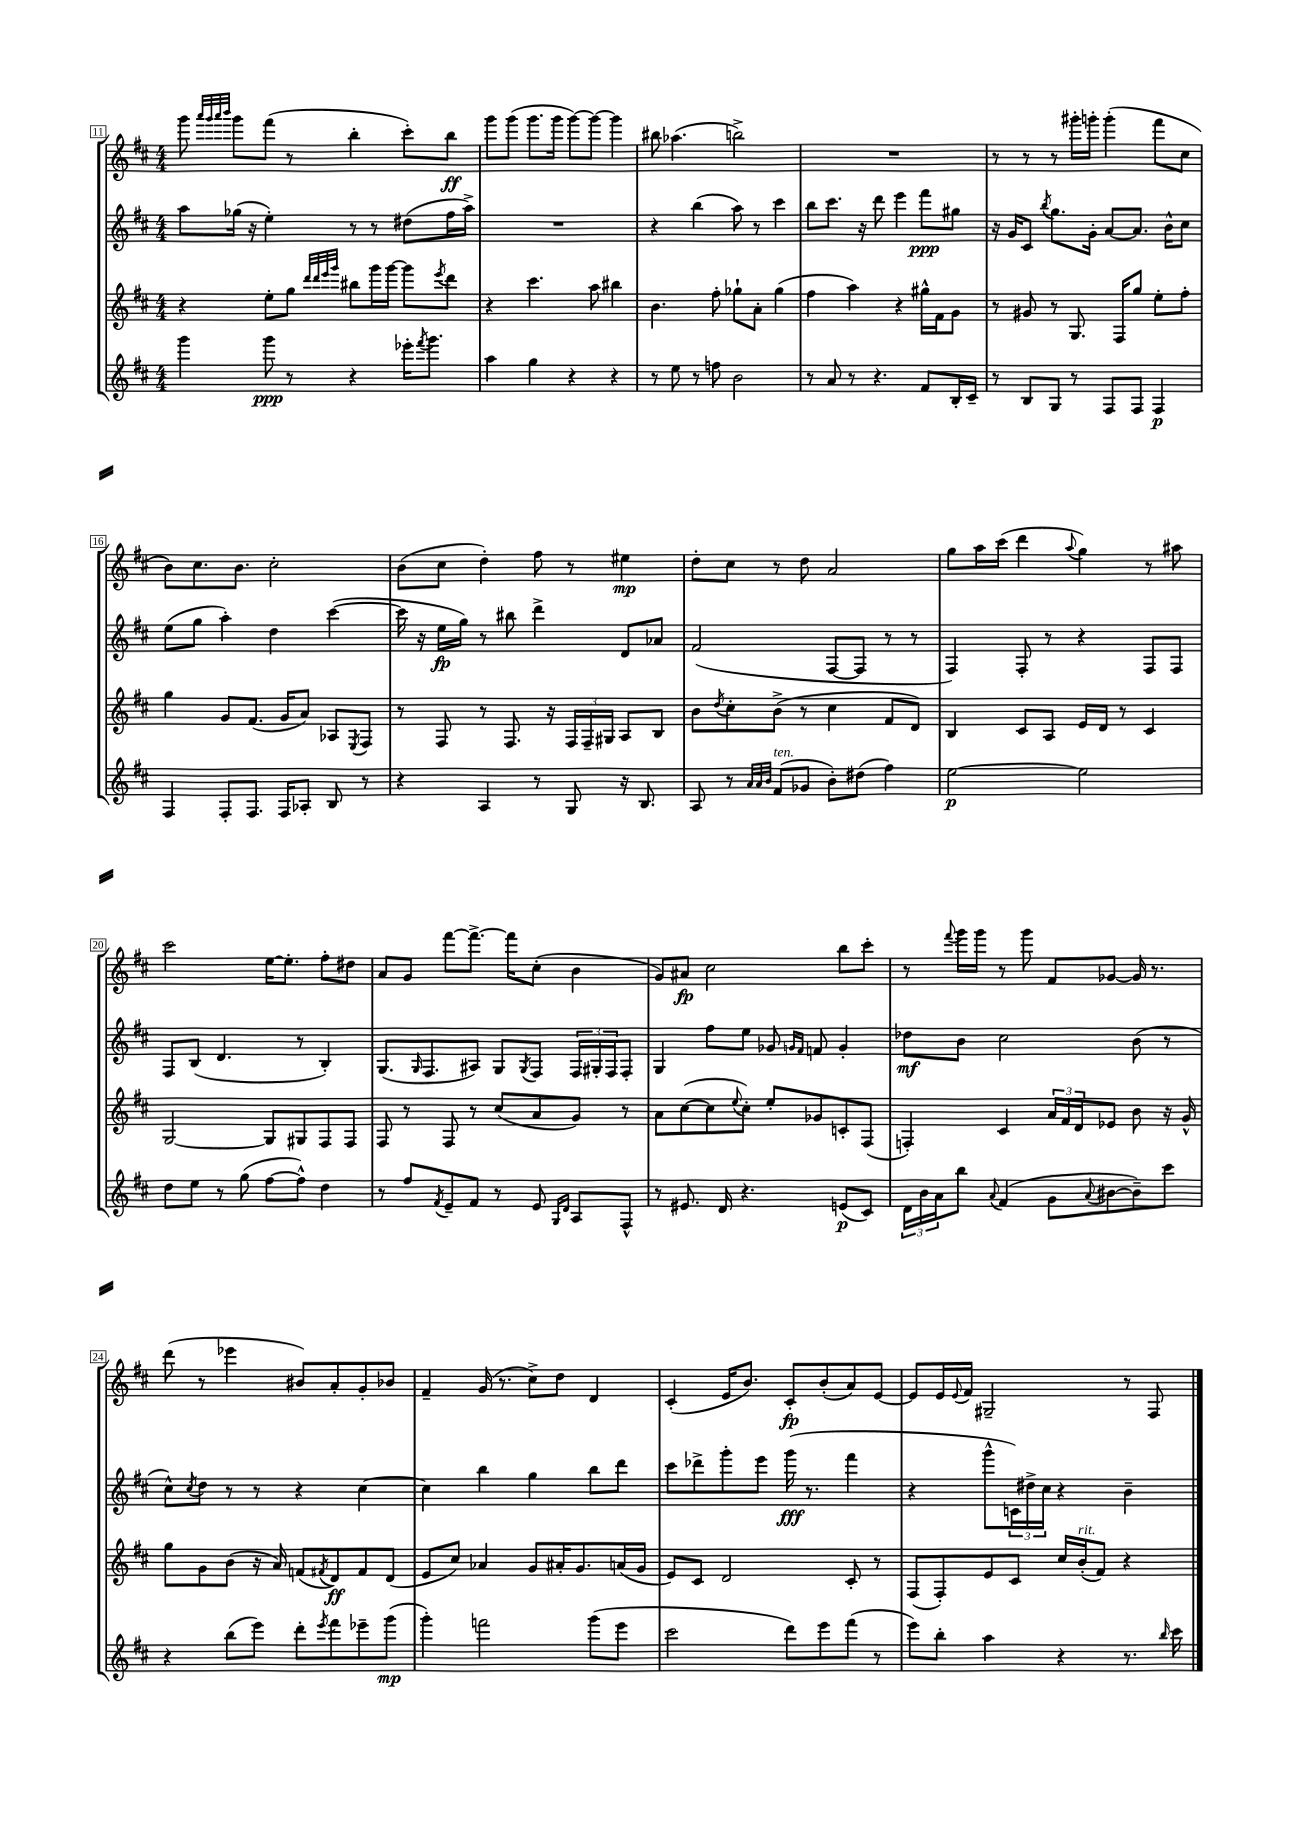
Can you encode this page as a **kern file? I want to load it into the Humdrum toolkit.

**kern	**dynam	**kern	**dynam	**kern	**dynam	**kern	**dynam
*part4	*part4	*part3	*part3	*part2	*part2	*part1	*part1
*staff4	*staff4	*staff3	*staff3	*staff2	*staff2	*staff1	*staff1
*clefG2	*	*clefG2	*	*clefG2	*	*clefG2	*
*k[f#c#]	*	*k[f#c#]	*	*k[f#c#]	*	*k[f#c#]	*
*M4/4	*	*M4/4	*	*M4/4	*	*M4/4	*
=11	=11	=11	=11	=11	=11	=11	=11
4ggg\	.	4r	.	8aa\L	.	8ggg\	.
.	.	.	.	.	.	32qqaaa/LLL	.
.	.	.	.	.	.	32qqggg/	.
.	.	.	.	.	.	32qqaaa/	.
.	.	.	.	.	.	32qqbbb/JJJ	.
.	.	.	.	(16gg-X\Jk	.	8ggg\L	.
.	.	.	.	16r	.	.	.
8ggg\	ppp	8ee'\L	.	4ee'\)	.	(8fff#\J	.
8r	.	8gg\J	.	.	.	8r	.
.	.	32qqddd/LLL	.	.	.	.	.
.	.	32qqddd/	.	.	.	.	.
.	.	32qqeee/	.	.	.	.	.
.	.	32qqggg/JJJ	.	.	.	.	.
4r	.	8bb#X\L	.	8r	.	4bb'\	.
.	.	16ggg\L	.	8r	.	.	.
.	.	[16ggg\JJ	.	.	.	.	.
16eee-X'\KL	.	8ggg\L]	.	(8dd#X\L	.	8ccc#'\L)	.
8qfff#/	.	.	.	.	.	.	.
8.ggg\J	.	.	.	.	.	.	.
.	.	8qeee/	.	.	.	.	.
.	.	8ddd\J	.	16ff#\L	.	8bb\J	ff
.	.	.	.	16aa^\JJ)	.	.	.
=12	=12	=12	=12	=12	=12	=12	=12
4aa\	.	4r	.	1r	.	8ggg\L	.
.	.	.	.	.	.	(8ggg\J	.
4gg\	.	4.ccc#\	.	.	.	8.ggg\L	.
.	.	.	.	.	.	16ggg\Jk	.
4r	.	.	.	.	.	[8ggg\L)	.
.	.	8aa\	.	.	.	8ggg\J_	.
4r	.	4bb#X\	.	.	.	4ggg\]	.
=13	=13	=13	=13	=13	=13	=13	=13
8r	.	4.b\	.	4r	.	8bb#X\	.
8ee\	.	.	.	.	.	(4.aa-X\	.
8r	.	.	.	(4bb\	.	.	.
8ffn\	.	8ff#'\	.	.	.	.	.
2b\	.	8gg-X`\L	.	8aa\)	.	2bbn^\)	.
.	.	8a'\J	.	8r	.	.	.
.	.	(4gg-\	.	4ccc#\	.	.	.
=14	=14	=14	=14	=14	=14	=14	=14
8r	.	4ff#\	.	8bb\L	.	1r	.
8a/	.	.	.	8.ccc#\J	.	.	.
8r	.	4aa\)	.	.	.	.	.
.	.	.	.	16r	.	.	.
4.r	.	.	.	8ddd\	.	.	.
.	.	4r	.	4eee\	.	.	.
8f#/L	.	16gg#X^^\LL	.	8fff#\L	ppp	.	.
.	.	16f#\J	.	.	.	.	.
16B'/L	.	8g\J	.	8gg#X\J	.	.	.
16c#~/JJ	.	.	.	.	.	.	.
=15	=15	=15	=15	=15	=15	=15	=15
8r	.	8r	.	16r	.	8r	.
.	.	.	.	16g/KL	.	.	.
8B/L	.	8g#X/	.	8c#/J	.	8r	.
.	.	.	.	8qbb/	.	.	.
8G/J	.	8r	.	8.gg\L	.	8r	.
8r	.	8.G/	.	.	.	16ggg#X'\LL	.
.	.	.	.	16g'\Jk	.	16gggn'\JJ	.
8F#/L	.	.	.	[8a/L	.	(4ggg'\	.
.	.	16F#/KL	.	.	.	.	.
8F#/J	.	8gg/J	.	8.a/J]	.	.	.
4F#/	p	8ee'\L	.	.	.	8fff#\L	.
.	.	.	.	16b^^\KL	.	.	.
.	.	8ff#'\J	.	8cc#\J	.	8cc#\J	.
!!LO:LB:g=z
=16	=16	=16	=16	=16	=16	=16	=16
4F#/	.	4gg\	.	(8ee\L	.	8b\L)	.
.	.	.	.	8gg\J	.	8.cc#\	.
8F#'/L	.	8g/L	.	4aa'\)	.	.	.
.	.	.	.	.	.	8.b\J	.
8.F#/J	.	(8.f#/J	.	.	.	.	.
.	.	.	.	4dd\	.	2cc#'\	.
16F#/KL	.	16g/KL	.	.	.	.	.
8A-X'/J	.	8a/J)	.	.	.	.	.
8B/	.	8A-X/L	.	([4ccc#\	.	.	.
.	.	8qE/	.	.	.	.	.
8r	.	8F#/J	.	.	.	.	.
=17	=17	=17	=17	=17	=17	=17	=17
4r	.	8r	.	16ccc#\]	.	(8b\L	.
.	.	.	.	16r	.	.	.
.	.	8F#/	.	16ee\LL	fp	8cc#\J	.
.	.	.	.	16gg\JJ)	.	.	.
4A/	.	8r	.	8r	.	4dd'\)	.
.	.	8.F#/	.	8bb#X\	.	.	.
8r	.	.	.	4ddd^\	.	8ff#\	.
.	.	16r	.	.	.	.	.
8G/	.	24F#/LL	.	.	.	8r	.
.	.	24F#~/	.	.	.	.	.
.	.	24G#X/JJ	.	.	.	.	.
16r	.	8A/L	.	8d/L	.	4ee#X\	mp
8.B/	.	.	.	.	.	.	.
.	.	8B/J	.	8a-X/J	.	.	.
=18	=18	=18	=18	=18	=18	=18	=18
8A/	.	8b\L	.	(2f#/	.	8dd'\L	.
.	.	8qdd/	.	.	.	.	.
8r	.	8cc#'\	.	.	.	8cc#\J	.
32qqa/LLL	.	.	.	.	.	.	.
32qqa/	.	.	.	.	.	.	.
32qqb/JJJ	.	.	.	.	.	.	.
!LO:TX:a:i:t=ten.	!	!	!	!	!	!	!
(8f#/L	.	(8b^\J	.	.	.	8r	.
8g-X/J	.	8r	.	.	.	8dd\	.
8b'\L)	.	4cc#\	.	[8F#/L	.	2a/	.
(8dd#X\J	.	.	.	8F#/J]	.	.	.
4ff#\)	.	8f#/L	.	8r	.	.	.
.	.	8d/J)	.	8r	.	.	.
=19	=19	=19	=19	=19	=19	=19	=19
[2ee\	p	4B/	.	4F#/)	.	8gg\L	.
.	.	.	.	.	.	16aa\L	.
.	.	.	.	.	.	(16ccc#\JJ	.
.	.	8c#/L	.	8F#'/	.	4ddd\	.
.	.	8A/J	.	8r	.	.	.
.	.	.	.	.	.	8qqaa/	.
2ee\]	.	16e/LL	.	4r	.	4gg\)	.
.	.	16d/JJ	.	.	.	.	.
.	.	8r	.	.	.	.	.
.	.	4c#/	.	8F#/L	.	8r	.
.	.	.	.	8F#/J	.	8aa#X\	.
!!LO:LB:g=z
=20	=20	=20	=20	=20	=20	=20	=20
8dd\L	.	[2G/	.	8F#/L	.	2ccc#\	.
8ee\J	.	.	.	(8B/J	.	.	.
8r	.	.	.	4.d/	.	.	.
(8gg\	.	.	.	.	.	.	.
[8ff#\L	.	8G/L]	.	.	.	[16ee\KL	.
.	.	.	.	.	.	8.ee'\J]	.
8ff#^^\J])	.	8G#X/	.	8r	.	.	.
4dd\	.	8F#/	.	4B'/)	.	8ff#'\L	.
.	.	8F#/J	.	.	.	8dd#X\J	.
=21	=21	=21	=21	=21	=21	=21	=21
8r	.	8F#/	.	(8.G/L	.	8a/L	.
8ff#/L	.	8r	.	.	.	8g/J	.
.	.	.	.	16qqG/	.	.	.
.	.	.	.	8.F#/	.	.	.
8qf#/	.	.	.	.	.	.	.
8e~/	.	8F#/	.	.	.	[8fff#\L	.
8f#/J	.	8r	.	8A#X/J)	.	8.fff#^\J_	.
8r	.	(8cc#/L	.	8G/L	.	.	.
.	.	.	.	.	.	16fff#\KL]	.
.	.	.	.	8qG/	.	.	.
8e/	.	8a/	.	8F#/J	.	(8cc#'\J	.
16qqG/LL	.	.	.	.	.	.	.
16qqd/JJ	.	.	.	.	.	.	.
8A/L	.	8g/J)	.	24F#/LL	.	4b\	.
.	.	.	.	24G#X'/	.	.	.
.	.	.	.	24F#/J	.	.	.
8F#^^/J	.	8r	.	8F#'/J	.	.	.
=22	=22	=22	=22	=22	=22	=22	=22
8r	.	8a\L	.	4G/	.	8g/L)	.
8.e#X/	.	([8cc#\	.	.	.	8a#X/J	fp
.	.	8cc#\]	.	8ff#\L	.	2cc#\	.
16d/	.	.	.	.	.	.	.
.	.	8qqee/	.	.	.	.	.
4.r	.	8cc#'\J)	.	8ee\J	.	.	.
.	.	8ee'/L	.	8g-X/	.	.	.
.	.	.	.	16qqgn/LL	.	.	.
.	.	.	.	16qqf#/JJ	.	.	.
.	.	8g-X/	.	8fn/	.	.	.
(8en/L	p	8cn'/	.	4g'/	.	8bb\L	.
8c#/J)	.	(8F#/J	.	.	.	8ccc#'\J	.
=23	=23	=23	=23	=23	=23	=23	=23
24d\LL	.	4Fn'/)	.	8dd-X\L	mf	8r	.
24b\	.	.	.	.	.	.	.
24a\J	.	.	.	.	.	.	.
.	.	.	.	.	.	8qqfff#/	.
8bb\J	.	.	.	8b\J	.	16ggg\LL	.
.	.	.	.	.	.	16ggg\JJ	.
8qqa/	.	.	.	.	.	.	.
(4f#/	.	4c#/	.	2cc#\	.	8r	.
.	.	.	.	.	.	8ggg\	.
8g\L	.	24a/LL	.	.	.	8f#/L	.
.	.	24f#/	.	.	.	.	.
.	.	24d/J	.	.	.	.	.
8qqa/	.	.	.	.	.	.	.
[8b#X\	.	8e-X/J	.	.	.	[8g-X/J	.
8b#~\])	.	8b\	.	(8b\	.	16g-/]	.
.	.	.	.	.	.	8.r	.
8ccc#\J	.	16r	.	8r	.	.	.
.	.	16g^^/	.	.	.	.	.
!!LO:LB:g=z
=24	=24	=24	=24	=24	=24	=24	=24
4r	.	8gg\L	.	8cc#^^\L)	.	(8ddd\	.
.	.	.	.	8qcc#/	.	.	.
.	.	8g\	.	8dd\J	.	8r	.
(8bb\L	.	(8b\J	.	8r	.	4eee-X\	.
8eee\J)	.	16r	.	8r	.	.	.
.	.	16a/)	.	.	.	.	.
8ddd'\L	.	(8fn/L	.	4r	.	8b#X/L)	.
8qeee/	.	8qf#X/	.	.	.	.	.
8fff#\	.	8d/)	ff	.	.	8a'/	.
8eee-X~\	.	8f#/	.	[4cc#\	.	8g'/	.
(8ggg\J	mp	(8d/J	.	.	.	8b-X/J	.
=25	=25	=25	=25	=25	=25	=25	=25
4ggg'\)	.	8e/L	.	4cc#\]	.	4f#~/	.
.	.	8cc#/J)	.	.	.	.	.
2fffn\	.	4a-X/	.	4bb\	.	(16g/	.
.	.	.	.	.	.	8.r	.
.	.	8g/L	.	4gg\	.	8cc#^\L)	.
.	.	16a#X'/K	.	.	.	8dd\J	.
.	.	8.g/	.	.	.	.	.
(8ggg\L	.	.	.	8bb\L	.	4d/	.
8eee\J	.	(16an/L	.	8ddd\J	.	.	.
.	.	16g/JJ	.	.	.	.	.
=26	=26	=26	=26	=26	=26	=26	=26
2ccc#\	.	8e/L)	.	8ccc#\L	.	(4c#'/	.
.	.	8c#/J	.	8ddd-X^\	.	.	.
.	.	2d/	.	8ggg'\	.	16e/KL	.
.	.	.	.	.	.	8.b/J)	.
.	.	.	.	8eee\J	.	.	.
8ddd\L)	.	.	.	(16ggg\	fff	8c#'/L	fp
.	.	.	.	8.r	.	.	.
8eee\	.	.	.	.	.	(8b'/	.
(8fff#\J	.	8c#'/	.	4fff#\	.	8a/)	.
8r	.	8r	.	.	.	[8e/J	.
=27	=27	=27	=27	=27	=27	=27	=27
8eee\L)	.	(8F#/L	.	4r	.	8e/L]	.
8bb'\J	.	8F#'/)	.	.	.	16e/L	.
.	.	.	.	.	.	8qqe/	.
.	.	.	.	.	.	16f#/JJ	.
4aa\	.	8e/	.	8ggg^^\L	.	2G#X~/	.
.	.	8c#/J	.	24cn\L)	.	.	.
.	.	.	.	24dd#X^\	.	.	.
.	.	.	.	24cc#\JJ	.	.	.
4r	.	16cc#/LL	.	4r	.	.	.
!	!	!LO:TX:a:i:t=rit.	!	!	!	!	!
.	.	(16b'/J	.	.	.	.	.
.	.	8f#/J)	.	.	.	.	.
8.r	.	4r	.	4b~\	.	8r	.
.	.	.	.	.	.	8F#/	.
16qqbb/	.	.	.	.	.	.	.
16ccc#\	.	.	.	.	.	.	.
==	==	==	==	==	==	==	==
*-	*-	*-	*-	*-	*-	*-	*-
